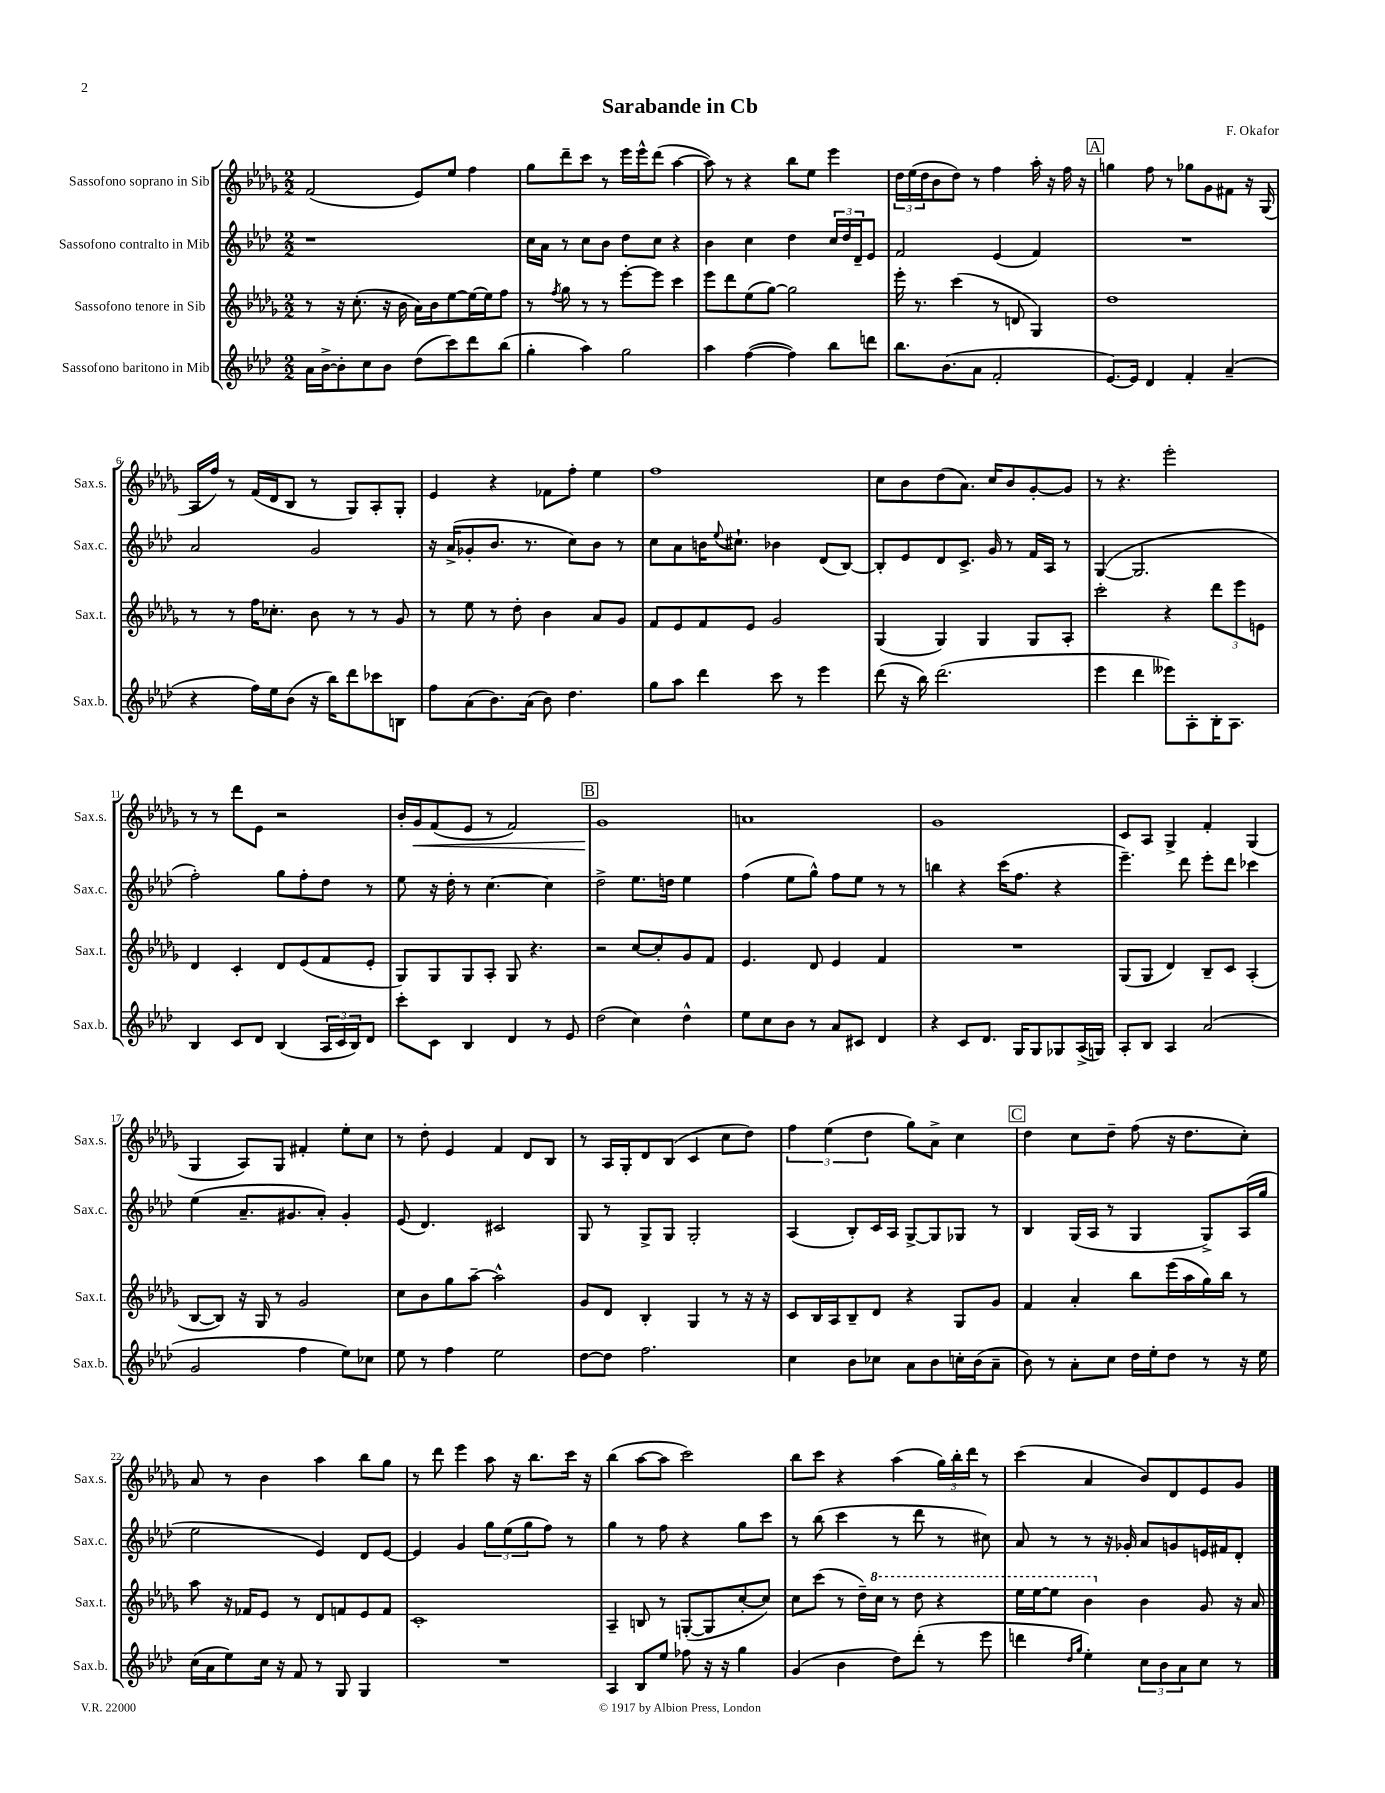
\header { title = "Sarabande in Cb" composer = "F. Okafor" }
<<
\new StaffGroup <<
\new Staff = "s0" \with { instrumentName = "Sassofono soprano in Sib" shortInstrumentName = "Sax.s." } {
    \clef treble \key des \major \numericTimeSignature \time 2/2
    f'2( ees'8) ees''8 f''4 |
    ges''8 des'''8-- c'''8 r8 ees'''16 ees'''16-^ des'''8( aes''4~ |
    aes''8) r8 r4 bes''8 ees''8 ees'''4 |
    \tuplet 3/2 { des''16 ees''16( des''16 } bes'8 des''8) r8 f''4 aes''16-. r16 f''16 r16 |
    \mark \markup { \box "A" } g''4 f''8 r8 ges''8 ges'8 fis'8 r16 ges16( |
    aes16 f''16) r8 f'16( des'16 bes8 r8 ges8) aes8-. ges8-. |
    ees'4 r4 fes'8 f''8-. ees''4 |
    f''1 |
    c''8 bes'8 des''8( aes'8.) c''16 bes'8 ges'8~-. ges'8 |
    r8 r4. ees'''2-. |
    r8 r8 des'''8 ees'8 r2 |
    bes'16-. ges'16\< f'8( ees'8 r8 f'2) |
    \mark \markup { \box "B" } ges'1\! |
    a'1 |
    ges'1 |
    c'8 aes8 ges4-> f'4-. ges4( |
    ges4 aes8) ges8 fis'4-. ees''8-. c''8 |
    r8 des''8-. ees'4 f'4 des'8 bes8 |
    r8 aes16 ges16-. des'8 bes8( c'4 c''8 des''8) |
    \tuplet 3/2 { f''4 ees''4( des''4 } ges''8) aes'8-> c''4 |
    \mark \markup { \box "C" } des''4 c''8 des''8-- f''8( r16 des''8. c''8-.) |
    aes'8 r8 bes'4 aes''4 bes''8 ges''8 |
    r8 des'''8 ees'''4 aes''8 r16 bes''8. c'''16 r16 |
    bes''4( aes''8~ aes''8 c'''2) |
    bes''8 c'''8 r4 aes''4( \tuplet 3/2 { ges''16) bes''16-. des'''16 } r8 |
    c'''4( aes'4 bes'8) des'8 ees'8 ges'8 \bar "|." |
}
\new Staff = "s1" \with { instrumentName = "Sassofono contralto in Mib" shortInstrumentName = "Sax.c." } {
    \clef treble \key aes \major \numericTimeSignature \time 2/2
    r1 |
    c''16 aes'16 r8 c''8 bes'8 des''8 c''8 r4 |
    bes'4 c''4 des''4 \tuplet 3/2 { c''16 des''16 des'16-- } ees'8 |
    f'2 ees'4( f'4) |
    \mark \markup { \box "A" } R1 |
    aes'2 g'2 |
    r16 aes'16->( ges'8-. bes'8. r8. c''8) bes'8 r8 |
    c''8 aes'8 b'16 \appoggiatura { ees''8 } cis''8.-! bes'4 des'8( bes8~) |
    bes8-. ees'8 des'8 c'8.-> g'16 r8 f'16 aes16 r8 |
    g4~( g2. |
    f''2-.) g''8 f''8-. des''8 r8 |
    ees''8 r16 des''16-. r8 c''4.~ c''4 |
    \mark \markup { \box "B" } des''2-> ees''8. d''16 ees''4 |
    f''4( ees''8 g''8-^) f''8 ees''8 r8 r8 |
    b''4 r4 c'''16( f''8. r4 |
    ees'''4.--) des'''8 ees'''8-. des'''8 ces'''4 |
    ees''4( aes'8.-- gis'8. aes'8-.) gis'4-. |
    ees'8( des'4.) cis'2 |
    g8 r8 g8-> g8 g2-. |
    aes4( bes8-.) c'16 aes16 g8~-> g8 ges8 r8 |
    \mark \markup { \box "C" } bes4 g16( aes16 r8 g4 g8->) aes16( g''16 |
    ees''2 ees'4) des'8 ees'8~ |
    ees'4 g'4 \tuplet 3/2 { g''8 ees''8( g''8 } f''8) r8 |
    g''4 r8 f''8 r4 g''8 c'''8 |
    r8 bes''8( c'''4 r8 des'''8 r8 cis''8) |
    aes'8 r8 r8 r16 ges'16-. aes'8 g'8 e'16 fis'16 des'8-. \bar "|." |
}
\new Staff = "s2" \with { instrumentName = "Sassofono tenore in Sib" shortInstrumentName = "Sax.t." } {
    \clef treble \key des \major \numericTimeSignature \time 2/2
    r8 r16 c''8.-.( r16 bes'16 aes'16) bes'16 ees''8~ ees''16~ ees''16 f''8 |
    r8 \acciaccatura { f''8 } ges''8 r8 r8 ees'''8~-. ees'''8 c'''4 |
    ees'''8 des'''8 ees''8( ges''8~) ges''2 |
    ees'''16-. r8. c'''4( r8 d'8 ges4) |
    \mark \markup { \box "A" } des''1 |
    r8 r8 f''16 ces''8.-. bes'8 r8 r8 ges'8 |
    r8 ees''8 r8 des''8-. bes'4 aes'8 ges'8 |
    f'8 ees'8 f'8 ees'8 ges'2 |
    ges4( ges4) ges4 ges8 aes8-. |
    c'''2-. r4 \tuplet 3/2 { des'''8 ees'''8 e'8 } |
    des'4 c'4-. des'8 ees'8( f'8 ees'8-. |
    ges8) ges8 ges8 aes8-. ges8 r4. |
    \mark \markup { \box "B" } r2 c''8~ c''8-. ges'8 f'8 |
    ees'4. des'8 ees'4 f'4 |
    R1 |
    ges8( ges8 des'4) bes8-- c'8 aes4-.( |
    bes8~ bes8) r16 ges16 r8 ges'2 |
    c''8 bes'8 ges''8 aes''8~-- aes''2-^ |
    ges'8 des'8 bes4-. ges4 r8 r16 r16 |
    c'8 bes16 aes16 bes8-- des'8 r4 ges8 ges'8 |
    \mark \markup { \box "C" } f'4 aes'4-. bes''8 ees'''16( aes''16 ges''16) bes''16 r8 |
    aes''8 r16 fes'16 ees'8 r8 des'8 f'8 ees'8 f'8 |
    c'1-. |
    aes4-- b8 r8 g8~-.( g8 c''8~-. c''8) |
    c''8 c'''8( r8 des''16--) \ottava #1 c'''16 r8 des'''8 r4 |
    ees'''16 ees'''16~ ees'''8 bes''4 \ottava #0 bes'4 ges'8 r16 aes'16 \bar "|." |
}
\new Staff = "s3" \with { instrumentName = "Sassofono baritono in Mib" shortInstrumentName = "Sax.b." } {
    \clef treble \key aes \major \numericTimeSignature \time 2/2
    aes'16 bes'16~-> bes'8-. c''8 bes'8 des''8( c'''8) des'''8 bes''8( |
    g''4-. aes''4) g''2 |
    aes''4 f''4~( f''4) bes''8 d'''8 |
    bes''8. bes'8.( aes'8 f'2-. |
    \mark \markup { \box "A" } ees'8.~) ees'16 des'4 f'4-. aes'4--( |
    r4 f''16) ees''16 bes'8( r16 bes''16) des'''8 ces'''8 b8 |
    f''8 aes'8( bes'8.) aes'16( bes'8) des''4. |
    g''8 aes''8 des'''4 c'''8 r8 ees'''4 |
    des'''8( r16 bes''16) des'''2.( |
    ees'''4 des'''4 eeses'''8) aes8-. bes16-. aes8. |
    bes4 c'8 des'8 bes4( \tuplet 3/2 { aes16 c'16 bes16) } des'8 |
    c'''8-. c'8 bes4 des'4 r8 ees'8 |
    \mark \markup { \box "B" } des''2( c''4) des''4-^ |
    ees''8 c''8 bes'8 r8 aes'8 cis'8 des'4 |
    r4 c'8 des'8. g16 g8 ges8 aes16->( g16) |
    aes8-. bes8 aes4 aes'2( |
    g'2 f''4 ees''8) ces''8 |
    ees''8 r8 f''4 ees''2 |
    des''8~ des''8 f''2. |
    c''4 bes'8 ces''8 aes'8 bes'8 c''16-. bes'16( aes'8-- |
    \mark \markup { \box "C" } bes'8) r8 aes'8-. c''8 des''16 ees''16-. des''8 r8 r16 ees''16 |
    c''16( aes'16 ees''8) c''16 r16 f'8 r8 g8 g4 |
    R1 |
    aes4 bes8 ees''8 fes''8 r16 r16 g''4 |
    g'4( bes'4 des''8) des'''8-.( r8 ees'''8 |
    d'''4 \grace { des''16 g''16 } ees''4-.) \tuplet 3/2 { c''8 bes'8 aes'8 } c''8 r8 \bar "|." |
}
>>
>>
